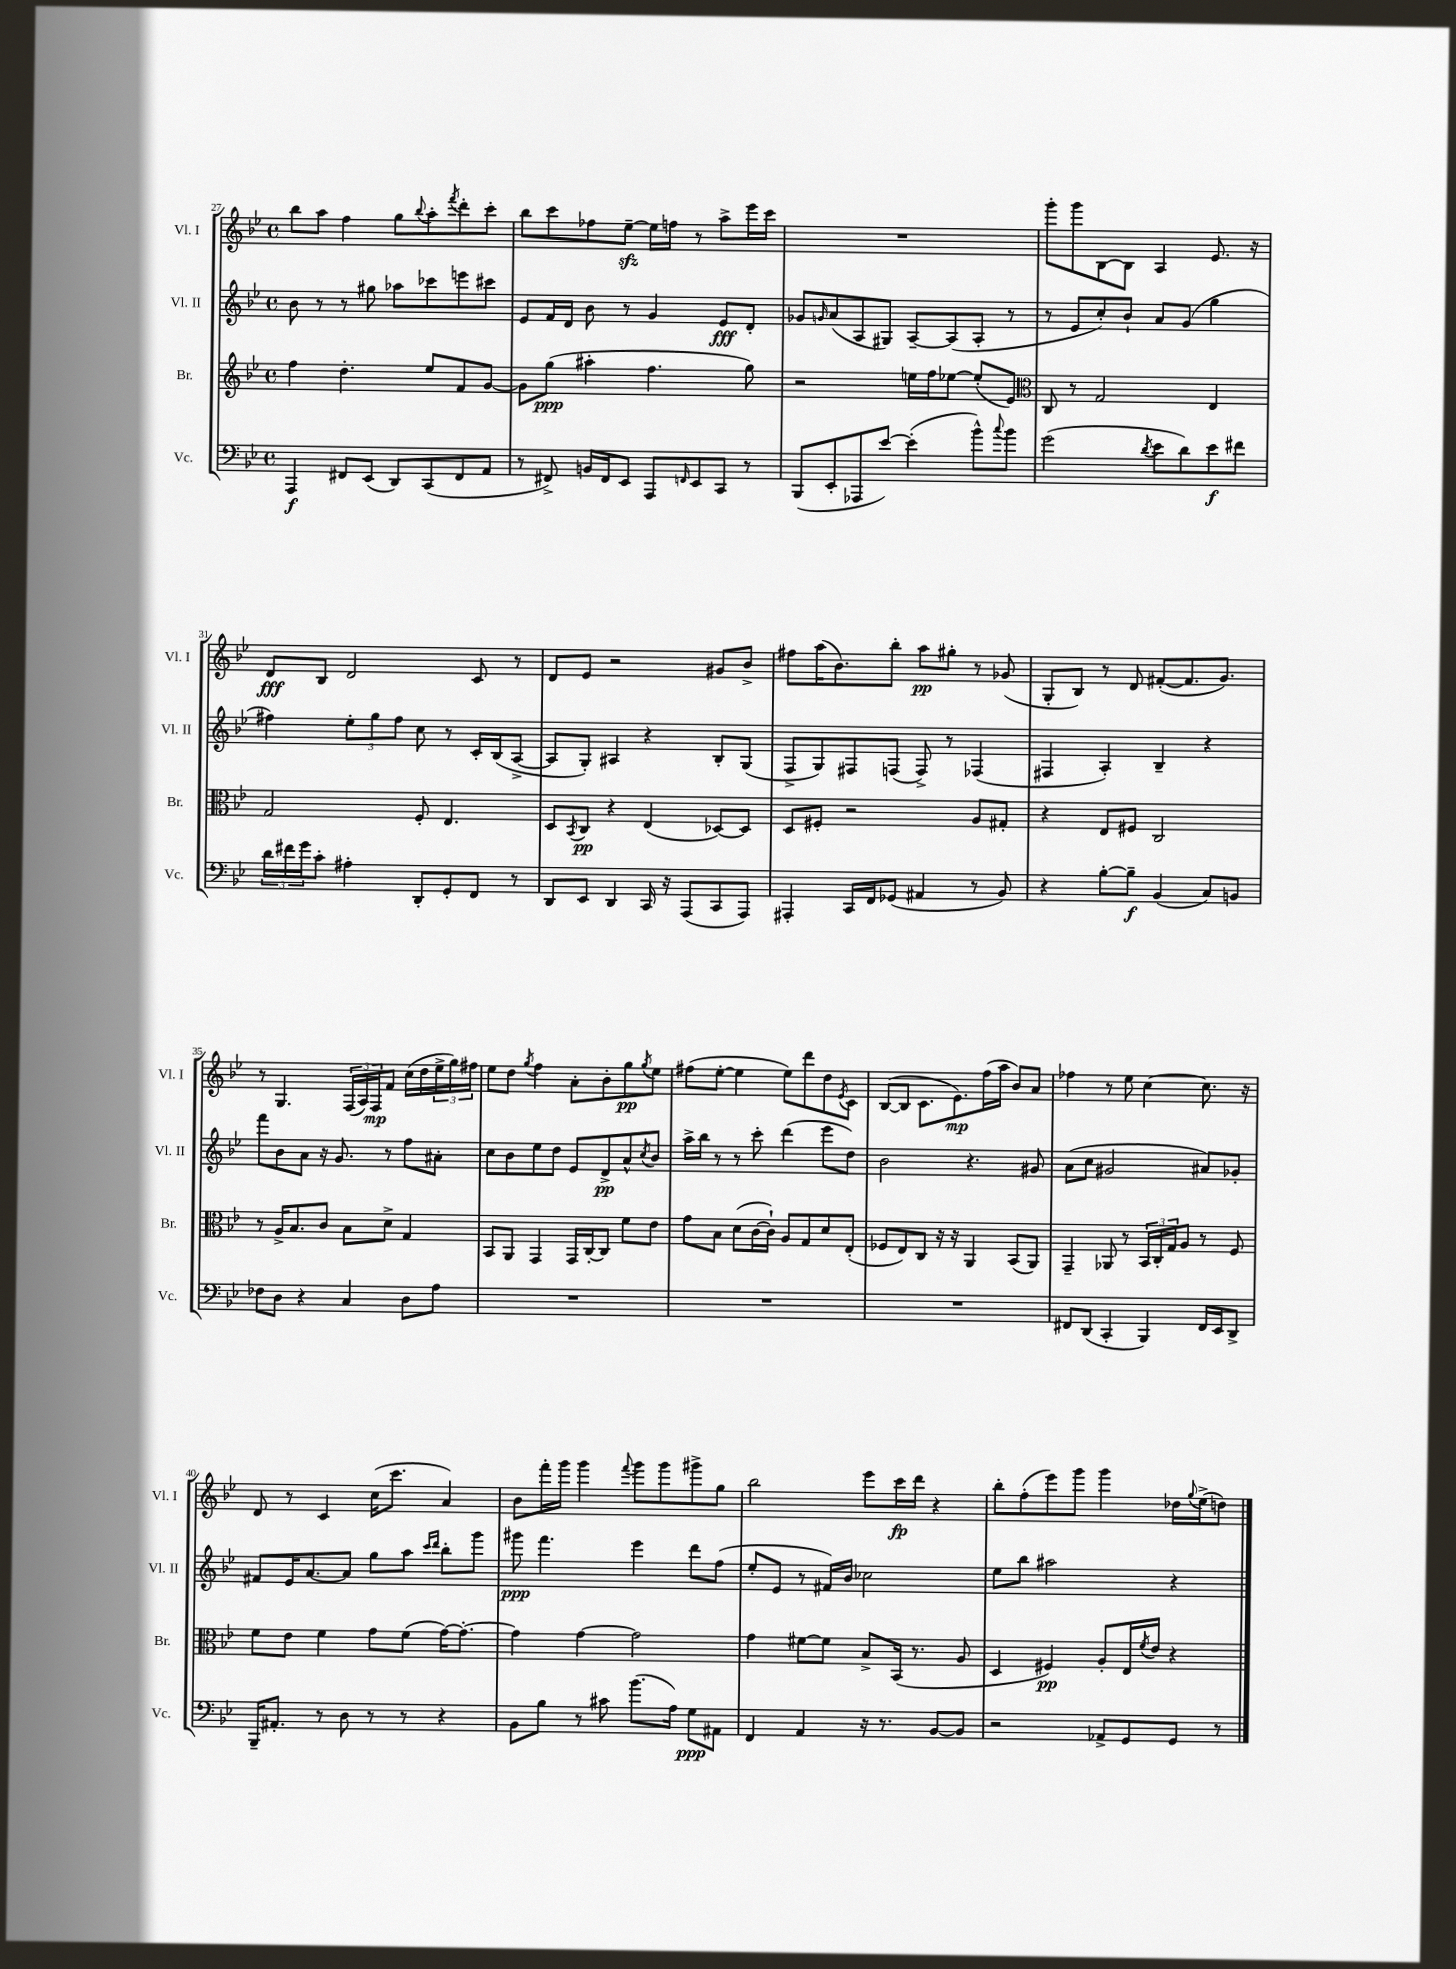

**kern	**kern	**kern	**kern
*staff4	*staff3	*staff2	*staff1
*clefF4	*clefG2	*clefG2	*clefG2
*k[b-e-]	*k[b-e-]	*k[b-e-]	*k[b-e-]
*M4/4	*M4/4	*M4/4	*M4/4
*met(c)	*met(c)	*met(c)	*met(c)
4AAA/	4ff\	8b-\	8bb-\L
.	.	8r	8aa\J
8FF#/L	4.dd'\	8r	4ff\
(8EE-/J	.	8gg#\	.
8DD/L)	.	8aa-\L	8gg\L
.	.	.	8qqbb-/
(8CC/	8ee-/L	8ccc-\	8aa'\
.	.	.	8qfff/
8FF#/	8f/	8eee\	8ddd'\
8AA/J	[8g/J	8ccc#\J	8ccc'\J
=	=	=	=
8r	8g\]L	8e-/L	8bb-\L
8FF#^/)	(8gg\J	16f/L	8ccc\
.	.	16d/JJ	.
16BB/LL	4aa#'\	8b-\	8ff-\
16FF#/J	.	.	.
8EE-/J	.	8r	[8ee-~\J
8AAA/L	4.ff\	4g/	16ee-\]LL
.	.	.	16ff\JJ
16qqFF/	.	.	.
8EE-/	.	.	8r
8CC/J	.	8e-/L	8aa^\L
8r	8gg\)	8d'/J	16eee-\L
.	.	.	16ccc\JJ
=	=	=	=
(8BBB-/L	2r	8g-/L	1r
.	.	16qqg/	.
8EE-'/	.	(8a/	.
8AAA-/	.	8A/	.
[8e-/J)	.	8G#/J)	.
(4e-'\]	16ee\LL	[8A~/L	.
.	16ff\J	.	.
.	[8ee-\J	(8A/]	.
8b-^^\L)	(8ee-'/]L	8A'/J	.
8qqcc/	.	.	.
8b-\J	8e-/J)	8r	.
=	=	=	=
*	*clefC3	*	*
(2g\	8C/	8r	8ggg'\L
.	8r	8e-/L	8ggg\
.	2G/	8cc'/)	[8B-\
.	.	8b-`/J	8B-\]J
8qd/	.	.	.
8e-\L	.	8a/L	4A/
8d\)	.	(8g/J	.
8e-\	4E-/	4gg\	8.e-/
8f#\J	.	.	.
.	.	.	16r
=	=	=	=
24d\LL	2G/	4ff#\)	8d/L
24f#\	.	.	.
24g\J	.	.	.
8c'\J	.	.	8B-/J
4A#'\	.	12ee-'\L	2d/
.	.	12gg\	.
.	.	12ff#\J	.
8DD'/L	8F'/	8cc\	.
8GG'/	4.E-/	8r	.
8FF/J	.	16c'/LL	8c/
.	.	(16B-/J	.
8r	.	[8A^/J	8r
=	=	=	=
8DD/L	8D/L	8A/]L	8d/L
.	8qBB-/	.	.
8EE-/J	8C/J	8G'/J)	8e-/J
4DD/	4r	4A#/	2r
16CC/	(4E-/	4r	.
16r	.	.	.
(8AAA/L	.	.	.
8CC/	[8D-/L)	8B-'/L	8g#/L
8AAA/J)	8D-/]J	(8G/J	8b-^/J
=	=	=	=
4AAA#'/	8D/L	8F^/L	8ff#\L
.	8F#'/J	8G/)	(16aa\K
.	.	.	8.b-\)
16CC/LL	2r	8F#/	.
16FF/J	.	.	.
(8GG-/J	.	(8F/J	8bb-'\J
4AA#/	.	8F^/)	8aa\L
.	.	8r	8gg#'\J
8r	8A/L	(4F-/	8r
8BB-/)	8G#'/J	.	(8g-/
=	=	=	=
4r	4r	4F#/	8G'/L
.	.	.	8B-/J)
[8B-'\L	8E-/L	4A'/)	8r
8B-~\]J	8F#/J	.	8d/
(4BB-/	2C/	4B-~/	([8f#'/L
.	.	.	8.f#/]
8C/L)	.	4r	.
.	.	.	8.g/J)
8BB/J	.	.	.
=	=	=	=
8F-\L	8r	8fff\L	8r
8D\J	16A^/LK	8b-\	4.G/
.	8.B-/	.	.
4r	.	8a\J	.
.	8c/J	16r	.
.	.	8.g/	.
4C/	8B-\L	.	(24F/LL
.	.	.	24A/)
.	.	.	24F/J
.	8d^\J	8r	8f/J
8D\L	4G/	8ff\L	(16cc\LL
.	.	.	16dd\
8A\J	.	8a#'\J	24ee-^\
.	.	.	24gg\)
.	.	.	24ff#\JJ
=	=	=	=
1r	8BB-/L	8cc\L	8ee-\L
.	8AA/J	8b-\	8dd\J
.	.	.	8qgg/
.	4GG/	8ee-\	4ff\
.	.	8dd\J	.
.	16GG/LL	8e-/L	8a'\L
.	[16C'/J	.	.
.	8C/]J	8d^/	8b-'\
.	8f\L	8a^^/	8gg\
.	.	8qcc/	8qgg/
.	8e-\J	8b-/J	8ee-\J
=	=	=	=
1r	8g\L	16aa^\LL	(8ff#\L
.	.	16bb-\JJ	.
.	8B-\J	8r	[8ee-'\J
.	(8d\L	8r	4ee-\]
.	[16c\L	8ccc'\	.
.	16c`\]JJ)	.	.
.	8A/L	(4ddd\	8ee-\L)
.	8G/	.	8ddd\
.	8d/	8eee-\L	8dd\
.	.	.	8qe-/
.	(8E-'/J	8dd\J)	8c\J
=	=	=	=
1r	8F-/L	2b-\	([8B-/L
.	8E-/)	.	8B-/]J
.	8C/J	.	8.c\L
.	16r	.	.
.	16r	.	8.e-\)
.	4AA/	4.r	.
.	.	.	(16ff\L
.	.	.	16aa\JJ
.	(8BB-/L	.	8b-/L)
.	8AA/J)	8g#/	8a/J
=	=	=	=
8FF#/L	4GG~/	(8a\L	4ff-\
(8DD/J	.	8cc\J	.
4CC'/	8AA-/	2g#/	8r
.	8r	.	8ee-\
4BBB-/)	24BB-/LL	.	[4cc\
.	24C'/	.	.
.	24G/J	.	.
.	8A/J	.	.
16FF#/LL	8r	8a#/L)	8.cc\]
16EE-/J	.	.	.
8DD^/J	8F/	8g-'/J	.
.	.	.	16r
=	=	=	=
16BBB-~/LK	8f\L	8f#/L	8d/
8.AA#'/J	.	.	.
.	8e-\J	16e-/K	8r
.	.	[8.a/	.
8r	4f\	.	4c/
8D\	.	8a/]J	.
8r	8g\L	8gg\L	(16cc\LK
.	.	.	8.ccc\J
8r	(8f\J	8aa\J	.
.	.	16qqccc/LL	.
.	.	16qqddd/JJ	.
4r	[16g\LK)	8bb-'\L	4a/)
.	8.g'\_J	.	.
.	.	8ggg\J	.
=	=	=	=
8BB-\L	4g\]	8ggg#\	8b-\L
8B-\J	.	4.fff\	16fff'\L
.	.	.	16ggg\JJ
8r	[4g\	.	4ggg\
8c#\	.	.	.
.	.	.	8qqfff/
(8.b-\L	2g\]	4eee-\	8ggg\L
.	.	.	8ggg\
16A\Jk)	.	.	.
8G\L	.	8ddd\L	8ggg#^\
8AA#\J	.	(8ff\J	8gg\J
=	=	=	=
4FF/	4g\	8ee-'/L	2bb-\
.	.	8e-/J	.
4AA/	[8f#\L	8r	.
.	8f#\]J	16f#/LL)	.
.	.	16b-/JJ	.
16r	8B-^/L	2cc-\	8eee-\L
8.r	.	.	.
.	(16BB-/Jk	.	16ccc\L
.	8.r	.	16ddd\JJ
[8BB-/L	.	.	4r
8BB-/]J	8A/	.	.
=	=	=	=
2r	4D/	8ee-\L	8bb-'\L
.	.	8bb-\J	(8ff'\
.	4F#/)	2aa#\	8eee-\)
.	.	.	8ggg\J
8AA-^/L	8A'/L	.	4ggg\
8GG/	16E-/L	.	.
.	8qf/	.	.
.	16e-/JJ	.	.
8GG/J	4r	4r	16dd-\LL
.	.	.	8qqgg/
.	.	.	(16ee-^\J
8r	.	.	8dd\J)
==	==	==	==
*-	*-	*-	*-
